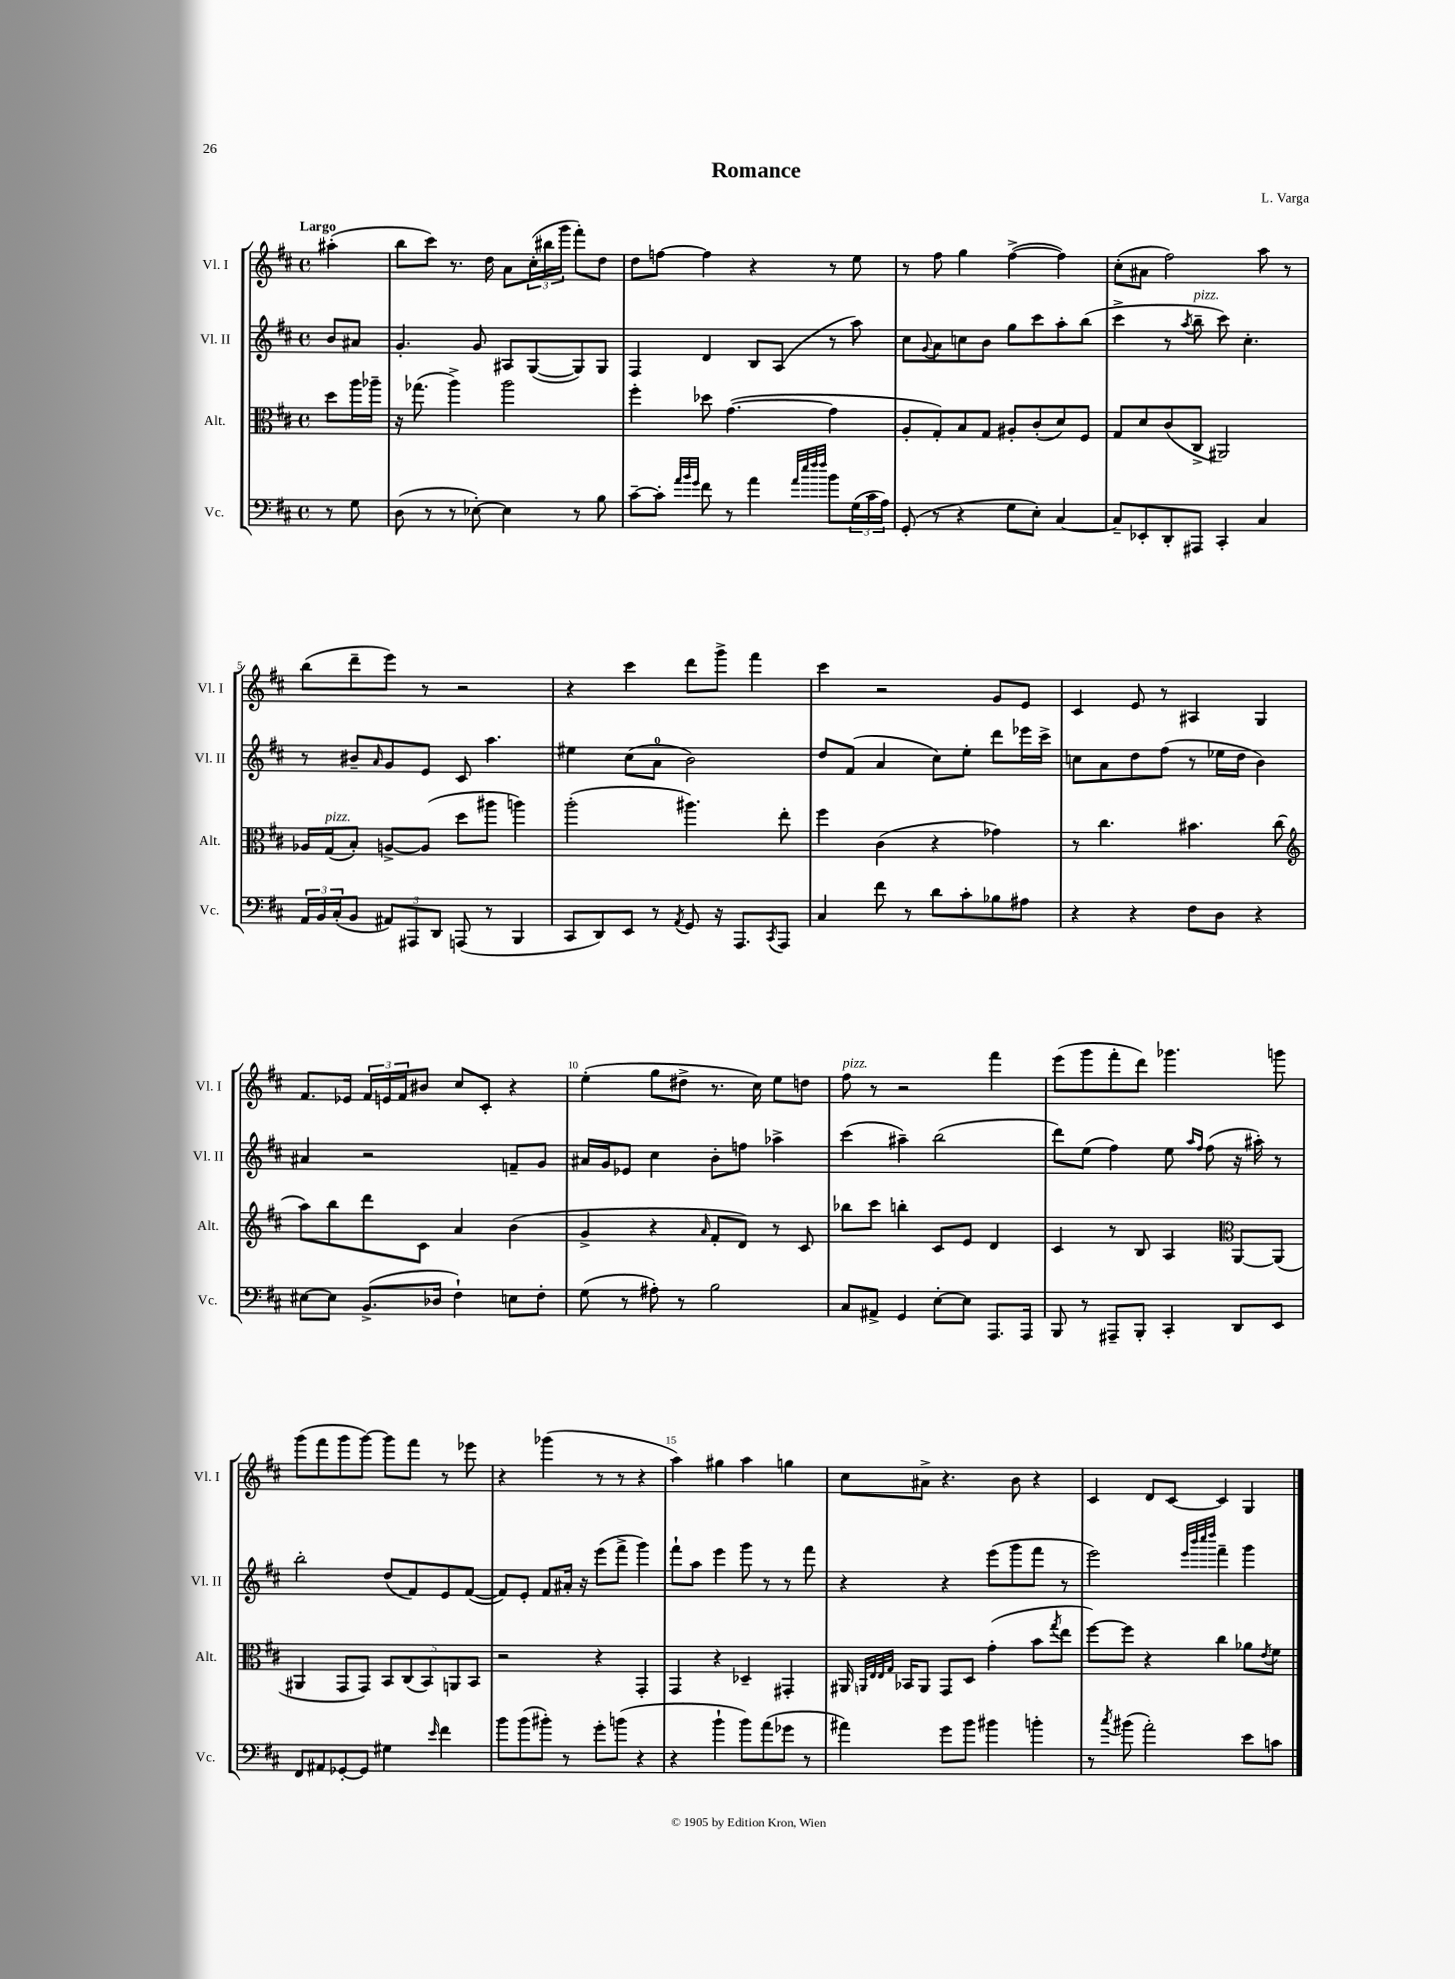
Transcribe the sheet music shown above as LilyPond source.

\header { title = "Romance" composer = "L. Varga" }
<<
\new StaffGroup <<
\new Staff = "s0" \with { instrumentName = "Vl. I" shortInstrumentName = "Vl. I" } {
    \clef treble \key d \major \defaultTimeSignature \time 4/4 \partial 4 \tempo "Largo"
    ais''4-.( |
    b''8 cis'''8) r8. d''16 a'8 \tuplet 3/2 { cis''16-.( bis''16 g'''16 } fis'''8-.) d''8 |
    d''8 f''8~ f''4 r4 r8 e''8 |
    r8 fis''8 g''4 fis''4~->( fis''4) |
    cis''8-.( ais'8 fis''2) a''8 r8 |
    b''8( d'''8-- e'''8) r8 r2 |
    r4 cis'''4 d'''8 g'''8-> fis'''4 |
    cis'''4 r2 g'8 e'8 |
    cis'4 e'8 r8 ais4 g4 |
    fis'8. ees'16 \tuplet 3/2 { fis'16 e'16 fis'16 } bis'8 cis''8 cis'8-. r4 |
    e''4-.( g''8 dis''8-> r8. cis''16) e''8 d''8 |
    fis''8^\markup { \italic "pizz." } r8 r2 fis'''4 |
    e'''8( g'''8 fis'''8-. d'''8) ges'''4. g'''8 |
    g'''8( fis'''8 g'''8 g'''8~) g'''8 fis'''8 r8 ees'''8 |
    r4 ges'''4( r8 r8 r4 |
    a''4) gis''4 a''4 g''4 |
    cis''8 ais'8-> r4. b'8 r4 |
    cis'4 d'8 cis'8~ cis'4 g4 \bar "|." |
}
\new Staff = "s1" \with { instrumentName = "Vl. II" shortInstrumentName = "Vl. II" } {
    \clef treble \key d \major \defaultTimeSignature \time 4/4 \partial 4
    b'8 ais'8 |
    g'4.-. g'8 ais8 g8~( g8) g8 |
    fis4 d'4 b8 a8( r8 a''8) |
    cis''8 \appoggiatura { g'8 } a'8 c''8 b'8 g''8 cis'''8 a''8-. b''8( |
    cis'''4-> r8 \acciaccatura { a''8 } b''8--^\markup { \italic "pizz." } cis'''8) cis''4.-. |
    r8 bis'8-- \grace { a'16 } g'8 e'8 cis'8 a''4. |
    eis''4 cis''8( a'8-0 b'2) |
    d''8 fis'8( a'4 cis''8) e''8-. d'''8 ees'''16 cis'''16-> |
    c''8 a'8 d''8 fis''8( r8 ees''16 d''16 b'4) |
    ais'4 r2 f'8-- g'8 |
    ais'16 g'16 ees'8 cis''4 b'8-. f''8 aes''4-> |
    cis'''4( ais''4--) b''2( |
    d'''8) e''8( fis''4) e''8 \grace { a''16 fis''16 } fis''8( r16 ais''16-.) r8 |
    b''2-. d''8( fis'8) e'8 fis'8~( |
    fis'8) e'8-. fis'8 ais'16-. r16 e'''8( fis'''8-> g'''4) |
    fis'''8-! a''8 e'''4 g'''8 r8 r8 fis'''8 |
    r4 r4 e'''8( g'''8 fis'''8 r8 |
    e'''2) \grace { e'''32 b'''32 cis''''32 d''''32 } fis'''4-- g'''4 \bar "|." |
}
\new Staff = "s2" \with { instrumentName = "Alt." shortInstrumentName = "Alt." } {
    \clef alto \key d \major \defaultTimeSignature \time 4/4 \partial 4
    d''8 a''16 aes''16-- |
    r16 ges''8.( a''4->) a''2 |
    fis''4-. des''8 g'4.~( g'4 |
    a8-. g8-.) b8 g8 ais8-. cis'8-.( d'8) fis8 |
    g8 d'8 cis'8( cis8-> ais,2) |
    aes16 g16^\markup { \italic "pizz." }( b8-.) a8~-> a8( d''8 ais''8 a''4) |
    a''2-.( ais''4.) e''8-. |
    fis''4 cis'4( r4 ges'4) |
    r8 cis''4. bis'4. cis''8( |
    \clef treble a''8) b''8 d'''8 cis'8 a'4 b'4( |
    g'4-> r4 \grace { a'16 } fis'8-. d'8) r8 cis'8 |
    bes''8 cis'''8 b''4-. cis'8 e'8 d'4 |
    cis'4 r8 b8 a4 \clef alto a,8~ a,8( |
    ais,4 g,8 g,8) \tuplet 5/4 { b,8 cis8( b,8) a,8 b,8 } |
    r2 r4 g,4-. |
    g,4 r4 des4-- gis,4-. |
    ais,16 \grace { a,32 e32 e32 g32 } bes,16 a,8 g,8 d8 g'4-.( b'8 \acciaccatura { g''8 } e''8 |
    fis''8~) fis''8 r4 cis''4 aes'8 \acciaccatura { e'8 } fis'8 \bar "|." |
}
\new Staff = "s3" \with { instrumentName = "Vc." shortInstrumentName = "Vc." } {
    \clef bass \key d \major \defaultTimeSignature \time 4/4 \partial 4
    r8 g8 |
    d8( r8 r8 ees8~-.) ees4 r8 b8 |
    cis'8~-- cis'8-. \grace { a'32 b'32 g'32 } fis'8 r8 a'4 \grace { a'32 e''32 fis''32 fis''32 } b'8 \tuplet 3/2 { g16( cis'16 a16) } |
    g,8-.( r8 r4 g8 e8-.) cis4~ |
    cis8-- ees,8-. d,8-. ais,,8 cis,4-. cis4 |
    \tuplet 3/2 { a,16 b,16 cis16-.( } b,8 \tuplet 3/2 { ais,8) ais,,8 d,8 } a,,8( r8 b,,4 |
    cis,8 d,8) e,8 r8 \acciaccatura { a,8 } g,8 r16 a,,8. \acciaccatura { cis,8 } a,,8 |
    cis4 fis'8 r8 d'8 cis'8-. bes8 ais8 |
    r4 r4 fis8 d8 r4 |
    eis8~ eis8 b,8.->( des16 fis4-!) e8 fis8-. |
    g8( r8 ais8-.) r8 b2 |
    cis8 ais,8-> g,4 e8~-. e8 a,,8. a,,16 |
    b,,8 r8 ais,,8-- b,,8-. cis,4-. d,8 e,8 |
    fis,8 ais,8 ges,8~-. ges,8 gis4 \grace { e'16 } fis'4 |
    b'8 b'8( bis'8-.) r8 g'8-. b'8( r4 |
    r4 b'4-! b'8) a'8( ges'8 r8 |
    ais'4) g'8 b'8 bis'4 b'4-. |
    r8 \acciaccatura { cis''8 } bis'8( a'2-.) e'8 c'8 \bar "|." |
}
>>
>>
\layout { \context { \Score \override BarNumber.break-visibility = ##(#f #t #t) barNumberVisibility = #(every-nth-bar-number-visible 5) } }
